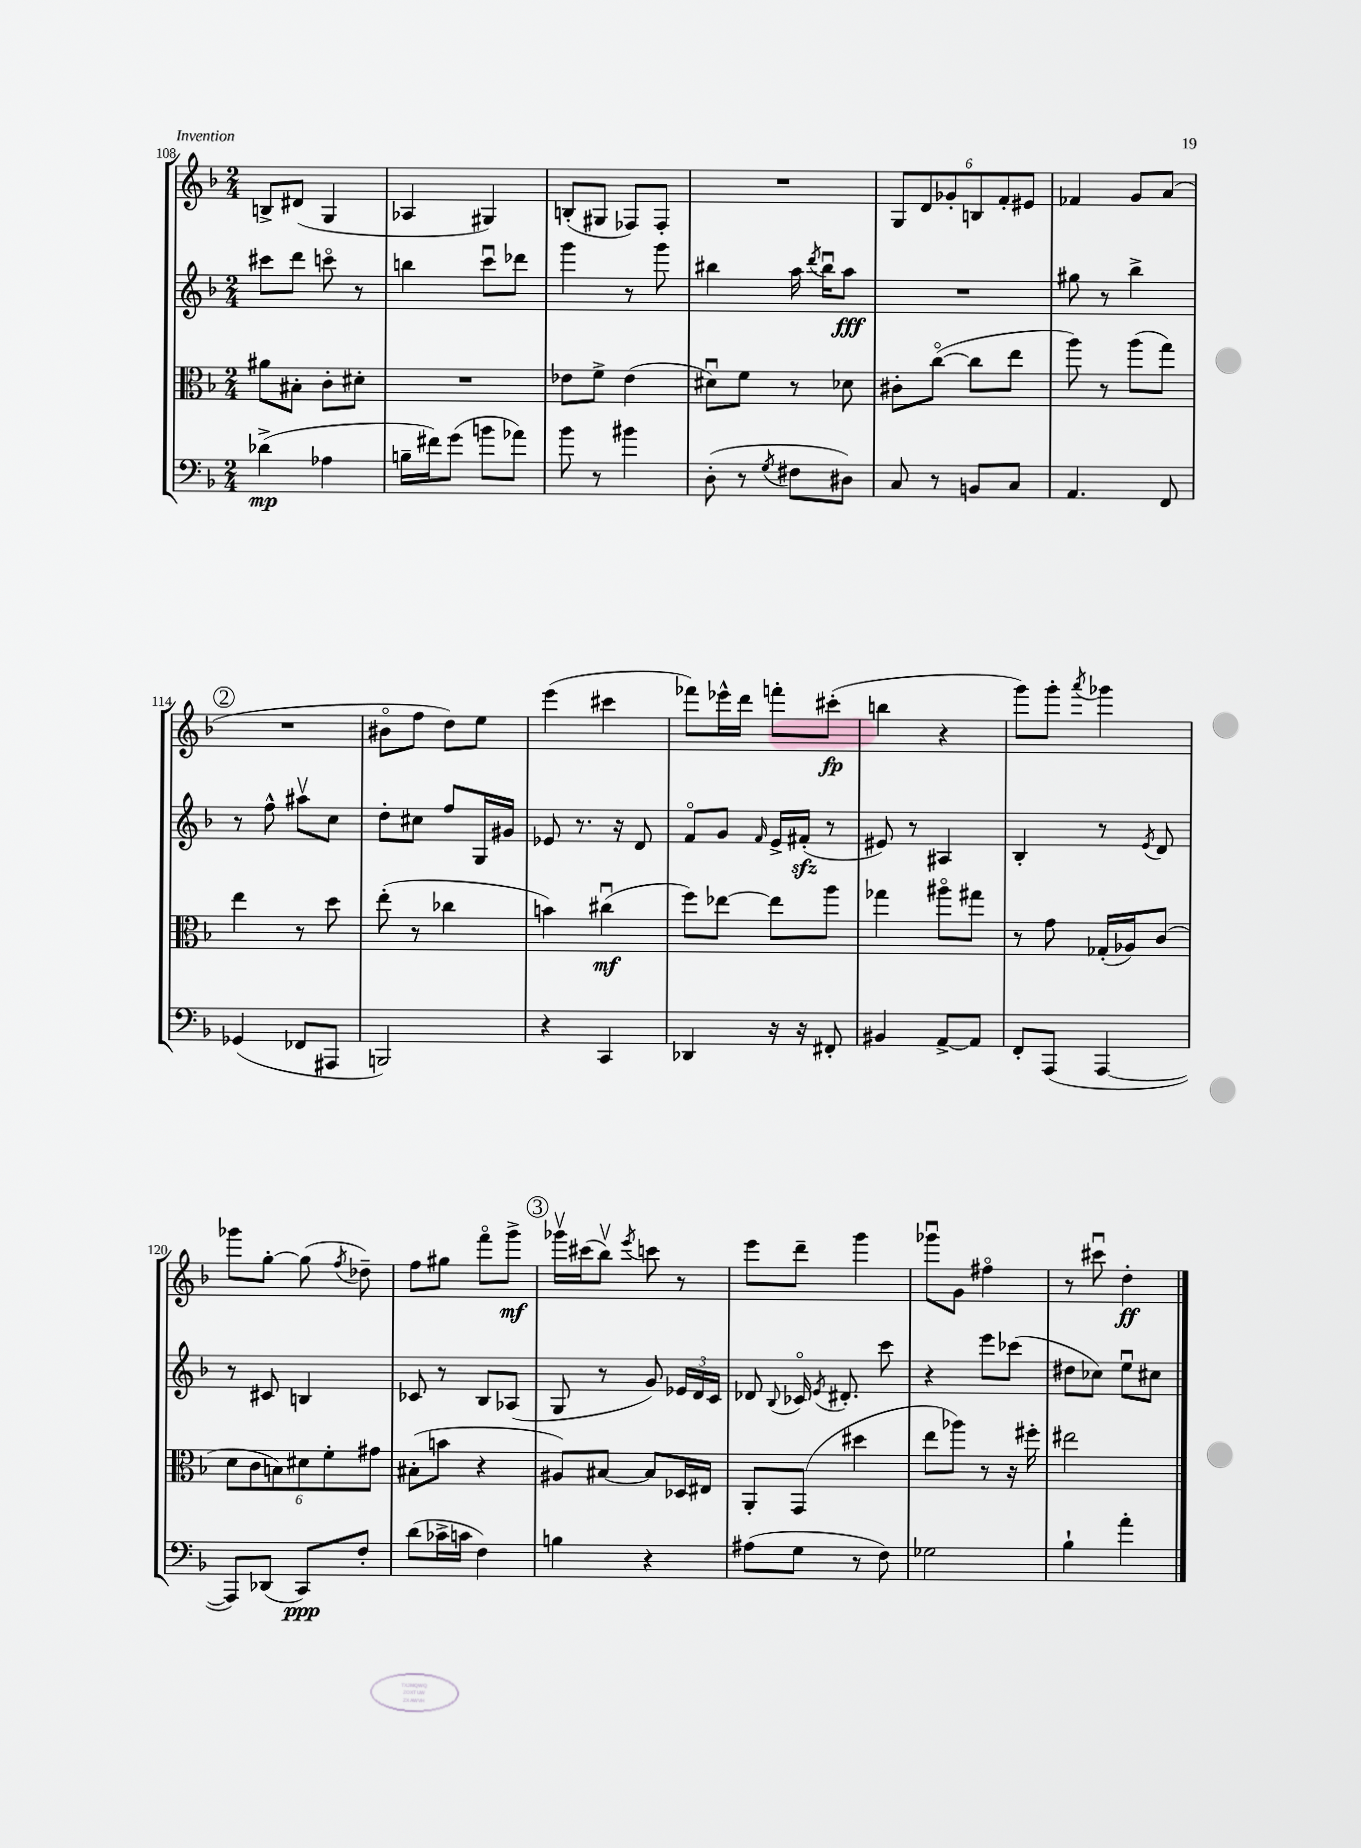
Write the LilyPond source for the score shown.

<<
\new StaffGroup <<
\new Staff = "s0" {
    \clef treble \key f \major \numericTimeSignature \time 2/4
    \autoBeamOff b8[-> dis'8]( g4 |
    aes4 gis4) |
    b8[-.( gis8] fes8[) fes8]-. |
    R2 |
    \tuplet 6/4 { g8[ d'8 ges'8-. b8 f'8-. eis'8] } |
    fes'4 g'8[ a'8]( |
    \mark \markup { \circle "2" } R2 |
    bis'8[\flageolet f''8] d''8[) e''8] |
    e'''4( cis'''4 |
    fes'''8[) ees'''16-^ d'''16] f'''8[-. cis'''8]-.\fp( |
    b''4 r4 |
    g'''8[) g'''8]-. \acciaccatura { a'''8 } ges'''4 |
    ges'''8[ g''8]~-. g''8( \acciaccatura { f''8 } des''8--) |
    f''8[ gis''8] f'''8[\flageolet g'''8]->\mf |
    \mark \markup { \circle "3" } ges'''16[\upbow cis'''16( bes''8]\upbow) \acciaccatura { e'''8 } c'''8 r8 |
    e'''8[ d'''8]-- g'''4 |
    ges'''8[\downbow g'8] fis''4\flageolet |
    r8 cis'''8\downbow d''4-.\ff \bar "|." |
}
\new Staff = "s1" {
    \clef treble \key f \major \numericTimeSignature \time 2/4
    \autoBeamOff cis'''8[ d'''8] c'''8\flageolet r8 |
    b''4 c'''8[\downbow des'''8] |
    g'''4 r8 g'''8 |
    bis''4 a''16 \acciaccatura { d'''8 } bis''16[\downbow a''8]\fff |
    R2 |
    gis''8 r8 bes''4-> |
    \mark \markup { \circle "2" } r8 f''8-^ ais''8[\upbow c''8] |
    d''8[-. cis''8] f''8[ g16 gis'16] |
    ees'8 r8. r16 d'8 |
    f'8[\flageolet g'8] \grace { f'16 } e'16[-> fis'16]-.\sfz( r8 |
    eis'8) r8 ais4 |
    bes4-. r8 \acciaccatura { e'8 } d'8 |
    r8 cis'8 b4 |
    ces'8 r8 bes8[ aes8]( |
    \mark \markup { \circle "3" } g8 r8 g'8) \tuplet 3/2 { ees'16[ d'16 c'16] } |
    des'8 \appoggiatura { bes8 } ces'16\flageolet \acciaccatura { e'8 } dis'8.-. c'''8 |
    r4 e'''8[ ces'''8]( |
    dis''8[ ces''8]) e''8[\downbow cis''8] \bar "|." |
}
\new Staff = "s2" {
    \clef alto \key f \major \numericTimeSignature \time 2/4
    \autoBeamOff ais'8[ bis8]-. c'8[-. dis'8]-. |
    R2 |
    ees'8[ f'8]-> ees'4( |
    dis'8[\downbow) f'8] r8 des'8 |
    cis'8[-. c''8]~\flageolet( c''8[ e''8] |
    a''8) r8 a''8[( g''8]) |
    \mark \markup { \circle "2" } e''4 r8 d''8 |
    e''8-.( r8 ces''4 |
    b'4) cis''4\downbow\mf( |
    f''8[) ees''8]~ ees''8[ a''8] |
    ges''4 ais''8[\flageolet gis''8] |
    r8 g'8 ges16[-.( aes16) c'8]( |
    \tuplet 6/4 { d'8[ c'8 b8) dis'8 f'8-. gis'8] } |
    bis8[-.( b'8] r4 |
    \mark \markup { \circle "3" } ais8[) bis8]~ bis8[ des16 eis16] |
    a,8[-. g,8]( dis''4 |
    e''8[ aes''8]) r8 r16 fis''16-. |
    eis''2 \bar "|." |
}
\new Staff = "s3" {
    \clef bass \key f \major \numericTimeSignature \time 2/4
    \autoBeamOff des'4->\mp( aes4 |
    b16[-- fis'16) g'8]( b'8[ aes'8]) |
    bes'8 r8 bis'4 |
    d8-.( r8 \acciaccatura { g8 } fis8[ dis8]) |
    c8 r8 b,8[ c8] |
    a,4. f,8 |
    \mark \markup { \circle "2" } ges,4( fes,8[ ais,,8] |
    b,,2) |
    r4 c,4 |
    des,4 r16 r16 fis,8-. |
    bis,4 a,8[~-> a,8] |
    f,8[-. a,,8]( a,,4~ |
    a,,8[) des,8]( c,8[\ppp) f8]-. |
    d'8[( ces'16-> c'16] f4) |
    \mark \markup { \circle "3" } b4 r4 |
    ais8[( g8] r8 f8) |
    ges2 |
    bes4-! a'4-. \bar "|." |
}
>>
>>
\layout { \context { \Score currentBarNumber = #108 } }
